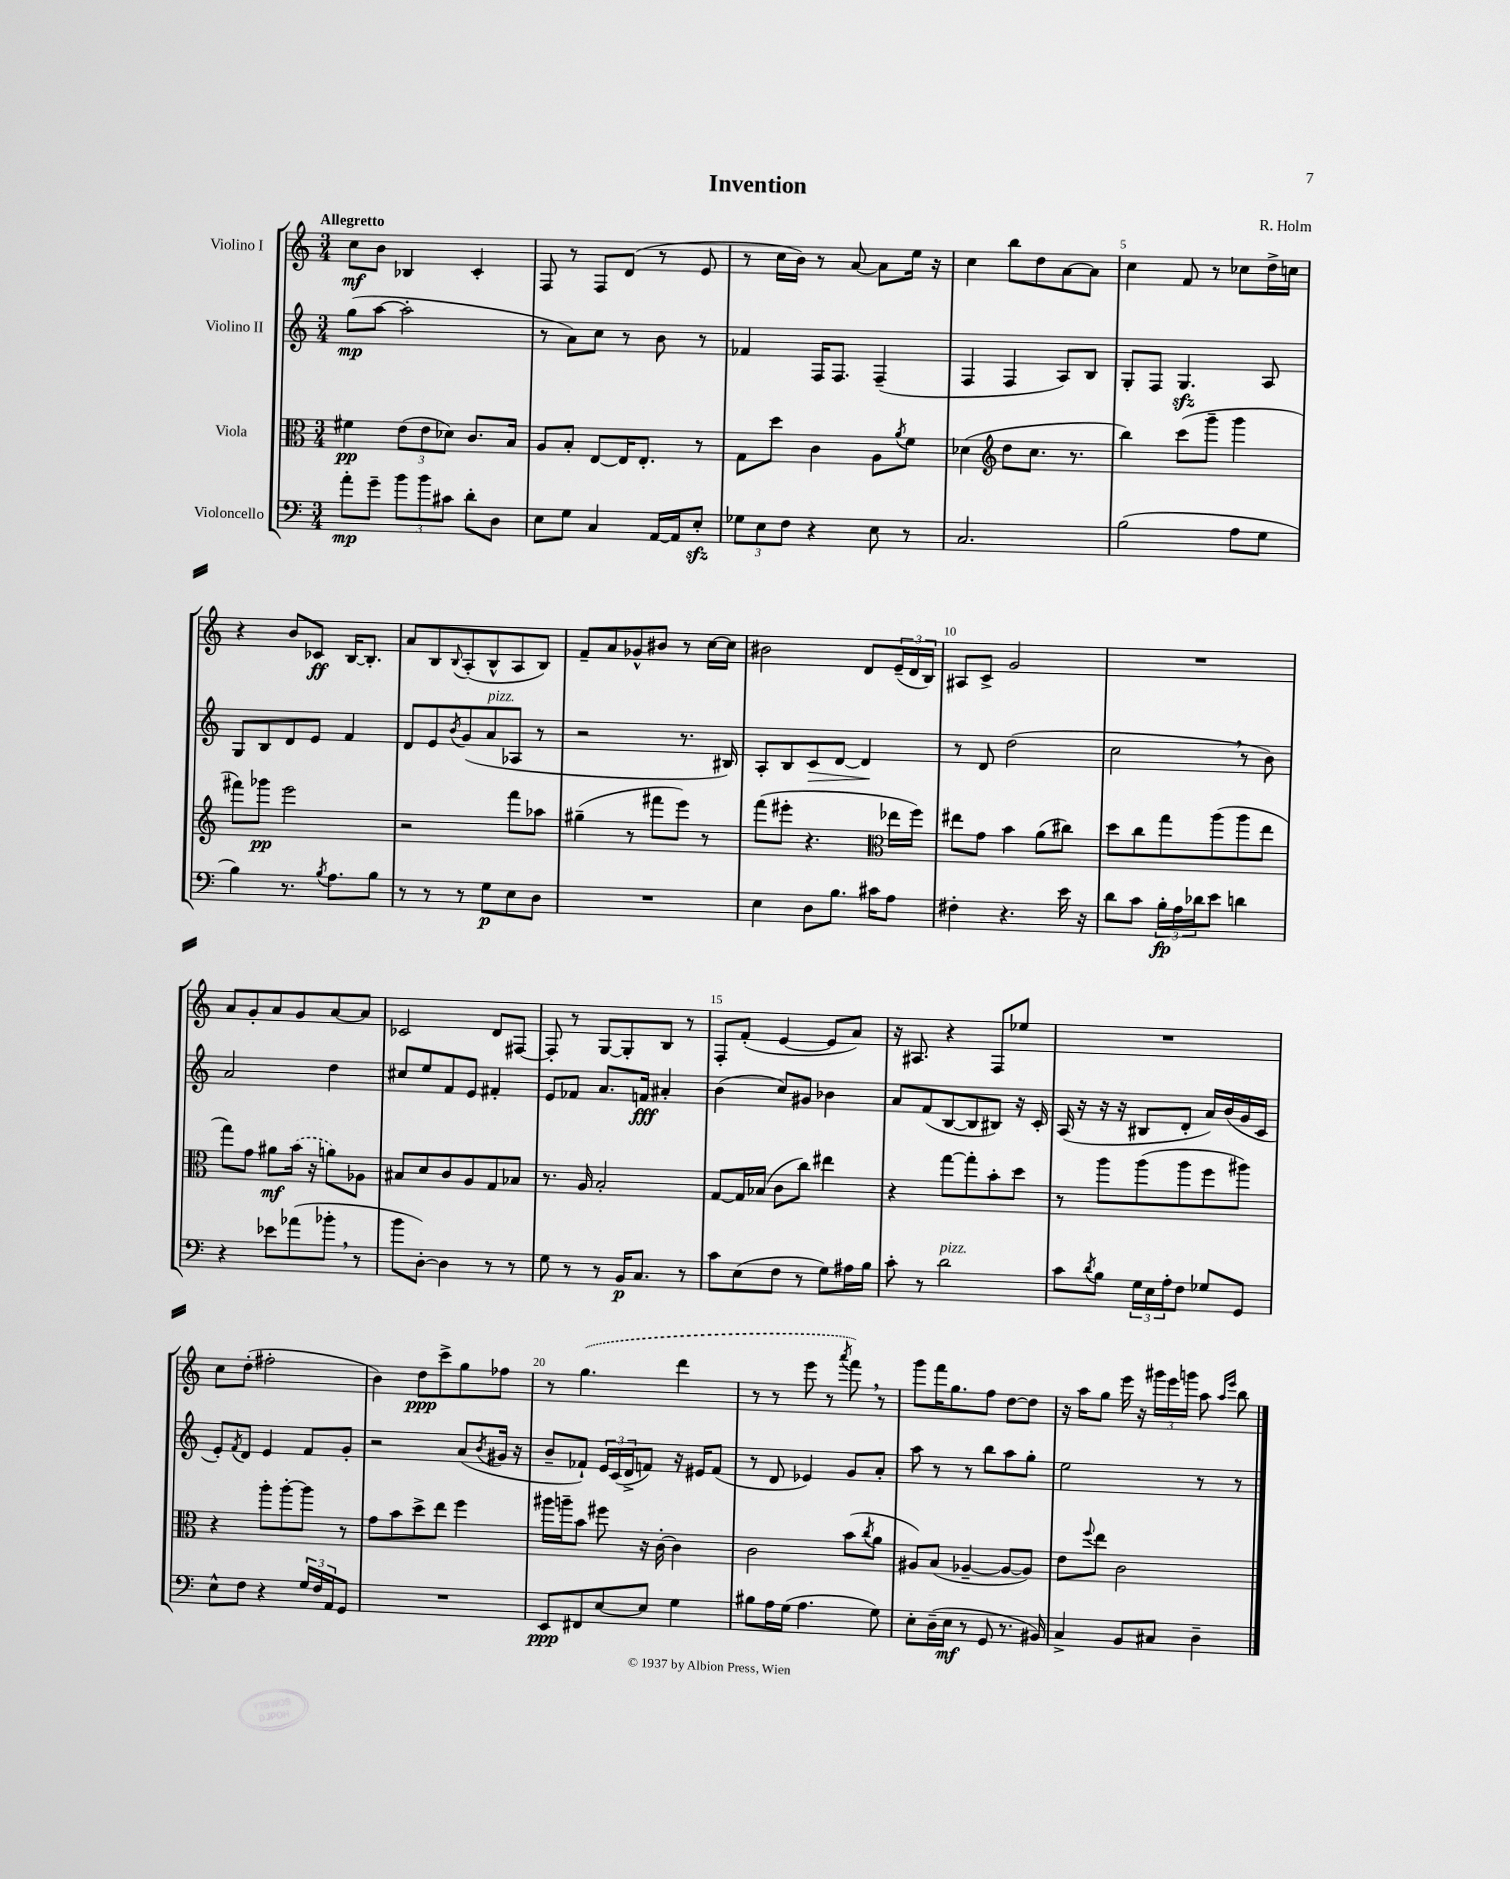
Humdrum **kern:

**kern	**kern	**kern	**kern
*staff4	*staff3	*staff2	*staff1
*clefF4	*clefC3	*clefG2	*clefG2
*k[]	*k[]	*k[]	*k[]
*M3/4	*M3/4	*M3/4	*M3/4
8a'	4f#	(8gg	8cc
8g~	.	[8aa	8b
12b	(12e	2aa']	4B-
12b	12e	.	.
12c#	12d-)	.	.
8d'	8.c	.	4c'
8D	.	.	.
.	16B	.	.
=	=	=	=
8E	8A	8r	8F
8G	8B'	8a)	8r
4C	[8E	8cc	8F
.	16E]	8r	(8d
.	8.E'	.	.
[16AA	.	8b	8r
16AA]	.	.	.
8E'	8r	8r	8e
=	=	=	=
12G-	8G	4f-	8r
12E	.	.	.
.	8dd	.	16cc
12F	.	.	.
.	.	.	16b)
4r	4c	16F	8r
.	.	8.F	.
.	.	.	[8a
8E	8A	(4F~	8a]
.	8qa	.	.
8r	8f	.	16ee
.	.	.	16r
=	=	=	=
2.C	(4d-	4F	4cc
*	*clefG2	*	*
.	8dd	4F	8bb
.	8.cc	.	8dd
.	.	8A)	[8a
.	8.r	.	.
.	.	8B	8a]
=	=	=	=
(2B	4bb)	8G'	4cc
.	.	8F	.
.	(8ccc	4.G	8f
.	8ggg~	.	8r
8A	4ggg	.	8cc-
8G	.	8A	16dd^
.	.	.	16cc
=	=	=	=
4B)	8fff#)	8G	4r
.	8ggg-	8B	.
8.r	2eee	8d	8b
.	.	8e	8c-
8qB	.	.	.
8.A	.	.	.
.	.	4f	[16B
.	.	.	8.B']
8B	.	.	.
=	=	=	=
8r	2r	8d	8a
8r	.	8e	8B
.	.	8qb	8qqB
8r	.	(8g	(8A'
8G	.	8a	8B^^
8E	8fff	8A-	8A
8D	8aa-	8r	8B)
=	=	=	=
2.r	(4gg#~	2r	8f~
.	.	.	8a
.	8r	.	8g-^^
.	8fff#	.	8b#
.	8eee)	8.r	8r
.	8r	.	[16cc
.	.	16B#)	16cc]
=	=	=	=
4E	(8fff	8A'	2b#
.	8eee#'	8B	.
8D	4.r	8c	.
8.B	.	[8d	.
.	.	4d]	8d
16c#	.	.	.
*	*clefC3	*	*
8A	16ee-	.	(24e~
.	.	.	24d
.	16ff)	.	.
.	.	.	24B)
=	=	=	=
4F#'	8ee#	8r	8A#
.	8g	8d	8c^
4.r	4b	(2dd	2g
.	(8a	.	.
16e	8cc#)	.	.
16r	.	.	.
=	=	=	=
8d	8dd	2cc	2.r
8c	8cc	.	.
24B'	8gg	.	.
24A	.	.	.
24d-	.	.	.
8e	(8aa	.	.
4d	8aa	8r	.
.	8ee	8b)	.
=	=	=	=
4r	8gg)	2a	8a
.	8g	.	8g'
8e-	8a#	.	8a
(8a-	(16b	.	8g
.	16r	.	.
8b-'	8a)	4dd	[8a
8r	8A-	.	8a]
=	=	=	=
8b	8B#	8cc#	2c-
[8D')	8d	8ee	.
4D]	8c	8f	.
.	8A	8e	.
8r	8G	4f#'	8d
8r	8B-	.	[8F#
=	=	=	=
8G	8.r	8e	8F#']
8r	.	8f-	8r
.	16A	.	.
8r	2B'	8.a	[8G
16BB	.	.	8G']
8.C	.	16f	.
.	.	4a#'	8B
8r	.	.	8r
=	=	=	=
8c	[8G	(4b	8F'
(8E	16G]	.	(8f'
.	(16B-	.	.
8F	8c	8cc)	[4e
8r	8cc)	8g#	.
8G)	4ee#	4b-	8e]
16A#	.	.	8a)
16B	.	.	.
=	=	=	=
8c'	4r	8a	16r
.	.	.	8.A#
8r	.	(8f	.
2d	[8gg	[8B	4r
.	8gg']	8B]	.
.	8b'	8B#)	8F
.	8dd	16r	8ee-
.	.	16c'	.
=	=	=	=
8c	8r	(16A	2.r
.	.	16r	.
8qd	.	.	.
8B	8aa	16r	.
.	.	16r	.
24G	(8aa	8B#	.
24E	.	.	.
24A'	.	.	.
8F	8aa	8d'	.
8G-	8ff	16a)	.
.	.	(16b	.
8GG	8aa#)	16g	.
.	.	16c	.
=	=	=	=
8E^^	4r	8e')	8cc
.	.	8qf	.
8F	.	8d	(8dd'
4r	8aa'	4e	2ff#'
.	[8aa'	.	.
24G	8aa]	8f	.
24F	.	.	.
24AA	.	.	.
8GG	8r	8g'	.
=	=	=	=
2.r	8g	2r	4b)
.	8b	.	.
.	8dd^	.	8dd
.	8ee	.	8ccc^
.	4ff	(8a	8gg
.	.	8qb	.
.	.	16g#	8ff-
.	.	16r	.
=	=	=	=
8EE	16aa#	8b~	8r
.	16aa~	.	.
8FF#	8b	8f-`)	(4.gg
[8E	8ff#	24e	.
.	.	(24c	.
.	.	24d^	.
8E]	16r	8f)	.
.	[16c'	.	.
4G	4c]	16r	4ddd
.	.	16e#	.
.	.	(8f	.
=	=	=	=
8B#	2c	8r	8r
16A	.	8d	8r
(16G	.	.	.
4.A	.	4e-)	8eee
.	.	.	8r
.	.	.	8qaaa
.	(8b	8g	8fff)
.	8qcc	.	.
8G)	8a	8a'	8r
=	=	=	=
8E'	8A#)	8aa	8ggg
(16D~	(8B	8r	16fff
16E	.	.	8.gg
8r	[4A-~	8r	.
8GG	.	8bb	8ff
8.r	8A-_	8aa	[8dd
.	8A-])	8gg'	8dd]
16BB#)	.	.	.
=	=	=	=
4C^	8e	2ee	16r
.	.	.	16aa
.	8qqff	.	.
.	8ee	.	8gg
8BB	2c	.	16eee
.	.	.	16r
8C#	.	.	24ggg#
.	.	.	24eee
.	.	.	24ggg
4D~	.	8r	8aa
.	.	.	16qqaa
.	.	.	16qqeee
.	.	8r	8bb
==	==	==	==
*-	*-	*-	*-
